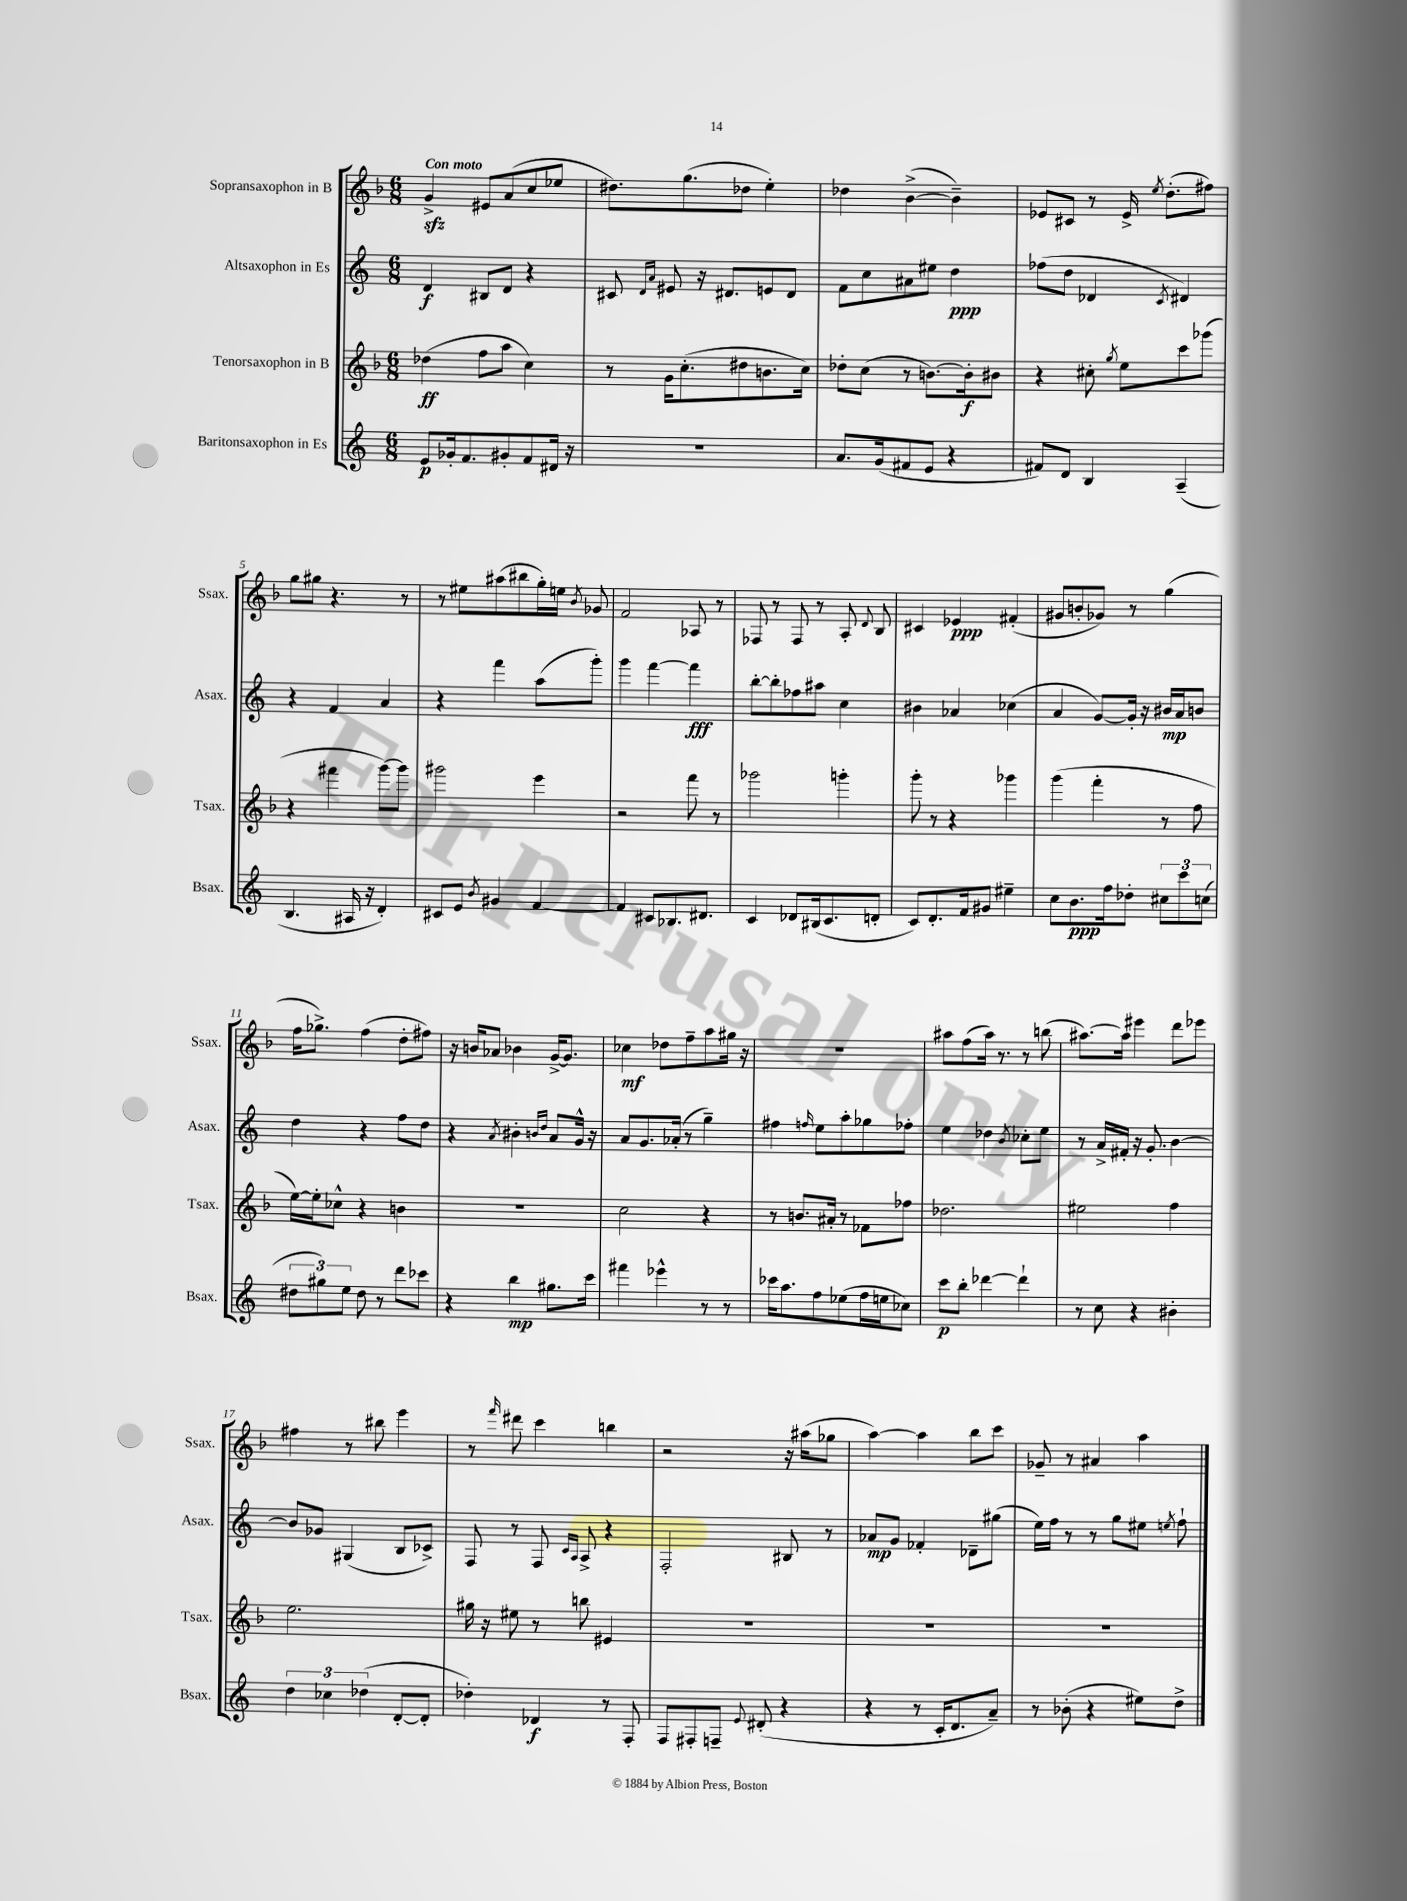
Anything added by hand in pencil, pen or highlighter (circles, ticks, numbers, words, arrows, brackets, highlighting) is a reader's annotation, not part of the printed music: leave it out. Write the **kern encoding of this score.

**kern	**kern	**kern	**kern
*staff4	*staff3	*staff2	*staff1
*clefG2	*clefG2	*clefG2	*clefG2
*k[]	*k[b-]	*k[]	*k[b-]
*M6/8	*M6/8	*M6/8	*M6/8
8e/L	(4dd-\	4d/	4g^/
16g-'/k	.	.	.
8.f/	.	.	.
.	8ff\L	8B#/L	8e#/L
8g#'/	8aa\J	8d/J	(8a/
8f/	4cc\)	4r	8cc/
16d#/Jk	.	.	8ee-/J
16r	.	.	.
=	=	=	=
2.r	8r	8c#/	8.dd#\L)
.	.	16qqd/LL	.
.	.	16qqa/JJ	.
.	16g\LK	8e#/	.
.	(8.cc'\	.	(8.gg\
.	.	16r	.
.	.	8.d#/L	.
.	8dd#\	.	8dd-\J
.	8.b\	8e/	4ee'\)
.	.	8d#/J	.
.	16cc\Jk)	.	.
=	=	=	=
8.a/L	8dd-'\L	8f\L	4dd-\
.	(8cc\J	8cc\	.
(16g/k	.	.	.
8f#/	8r	8a#\	([4b-^\
8e/J	[8.b\L)	8ee#\J	.
4r	.	4dd\	4b-~\])
.	16b'\]k	.	.
.	8b#\J	.	.
=	=	=	=
8f#/L)	4r	(8ff-\L	8e-/L
8d/J	.	8dd\J	8c#/J
4B/	8cc#'\	4d-/	8r
.	8qgg/	.	.
.	8ee\L	.	16e-^/
.	.	.	8qee/
.	.	.	(8.dd'\L
.	.	8qc/	.
(4A~/	8ccc\	4d#/)	.
.	(8ggg-\J	.	8ff#\J)
=	=	=	=
4.B/	4r	4r	8gg\L
.	.	.	8gg#\J
.	4fff#\	4f/	4.r
16A#/	.	.	.
16r	.	.	.
4d'/)	[8ggg\L)	4a/	.
.	8ggg\]J	.	8r
=	=	=	=
8c#/L	2ggg#\	4r	8r
8e/J	.	.	8ee#\L
8qb/	.	.	.
4g#/	.	4fff\	(8aa#\
.	.	.	8bb#\
[4f/	4eee\	(8aa\L	16gg'\L)
.	.	.	16ee\JJ
.	.	.	8qb-/
.	.	8ggg'\J)	8g-/
=	=	=	=
4f/]	2r	4ggg\	2f/
8c#/L	.	[4fff\	.
8.B-/	.	.	.
.	8fff\	4fff\]	8A-/
8.d#/J	.	.	.
.	8r	.	8r
=	=	=	=
4c/	2ggg-\	[8bb'\L	8F-/
.	.	8bb'\]	8r
8d-/L	.	8ff-\	8F-/
(16B#/k	.	8aa#\J	8r
8.c/	.	.	.
.	4ggg'\	4cc\	8A'/
.	.	.	8qqd/
8d'/J	.	.	8B-/
=	=	=	=
8c/L)	8ggg'\	4b#\	4c#/
8.d'/	8r	.	.
.	4r	4a-/	4e-/
16f/k	.	.	.
8g#/J	.	.	.
4ee#~\	4ggg-\	(4cc-\	(4f#'/
=	=	=	=
8cc\L	(4ggg\	4a/	8g#/L
8.b\	.	.	8b'/
.	4fff'\	[8g/L)	8g-/J)
16ff\k	.	.	.
8dd-'\J	.	16g'/]Jk	8r
.	.	16r	.
12cc#\L	8r	16b#/LL	(4gg\
.	.	16a/J	.
12ccc\	.	.	.
.	8ff\	8b/J	.
(12cc\J	.	.	.
=	=	=	=
12dd#\L	[16ee\LL)	4dd\	16ff\LK
.	16ee'\]J	.	8.gg-^\J)
12gg#\)	.	.	.
.	8cc-^^\J	.	.
12ee\J	.	.	.
8dd#\	4r	4r	(4ff\
8r	.	.	.
8ddd\L	4b\	8ff\L	8dd'\L
8ccc-\J	.	8dd\J	8ff#\J)
=	=	=	=
4r	2.r	4r	16r
.	.	.	16b/LK
.	.	.	8a-/J
.	.	8qa/	.
4bb\	.	4b#'\	4b-\
.	.	16qqb/LL	.
.	.	16qqdd/JJ	.
8.gg#\L	.	8a/L	[16g^/LK
.	.	.	8.g/]J
.	.	16g^^/Jk	.
16ccc\Jk	.	16r	.
=	=	=	=
4fff#\	2cc\	8a/L	4cc-\
.	.	8.g/	.
4eee-^^\	.	.	8dd-\L
.	.	(16a-'/Jk	.
.	.	8r	8ff~\
8r	4r	4gg~\)	8aa\
8r	.	.	16gg#\Jk
.	.	.	16r
=	=	=	=
16ccc-\LK	8r	4ff#\	2.r
8.aa\	.	.	.
.	8.b/L	.	.
.	.	16qqff/	.
8ff\	.	8ee\L	.
.	16a#'/Jk	.	.
(8ee-\	8r	8aa'\	.
16ff\L	8f-\L	8gg-\	.
16ee\J	.	.	.
8cc-\J)	8ff-\J	8ff-'\J	.
=	=	=	=
8ccc\L	2.dd-\	4ee\	8aa#\L
8bb'\J	.	.	(8ff\
[4ddd-\	.	4dd-\	16aa#\Jk)
.	.	.	8.r
.	.	8qb/	.
4ddd-`\]	.	8cc-'\L	8r
.	.	8ee\J	(8bb\
=	=	=	=
8r	2ee#\	8r	[8.aa#\L)
8cc\	.	16a^/LL	.
.	.	16f#'/JJ	16aa#\]Jk
4r	.	16r	4eee#\
.	.	8.g'/	.
4b#'\	4ff\	[4b\	8ddd\L
.	.	.	8eee-\J
=	=	=	=
6dd\	2.ee\	8b/]L	4ff#\
.	.	8g-/J	.
6cc-\	.	.	.
.	.	(4G#/	8r
(6dd-\	.	.	.
.	.	.	8bb#\
[8d'/L	.	8B/L	4eee\
8d'/]J	.	8c-^/J)	.
=	=	=	=
4dd-'\)	16gg#\	8F/	8r
.	16r	.	.
.	.	.	16qqfff/
.	8ee#\	8r	8ddd#\
4d-/	8r	8F/	4ccc\
.	.	16qqc/LL	.
.	.	16qqA/JJ	.
.	8bb\	8A^/	.
8r	4e#/	4r	4bb\
8F'/	.	.	.
=	=	=	=
8F/L	2.r	2F'/	2r
8F#'/	.	.	.
8F~/J	.	.	.
8qqe/	.	.	.
(8d#'/	.	.	.
4r	.	8B#/	16r
.	.	.	(16aa#\LK
.	.	8r	8gg-\J
=	=	=	=
4r	2.r	8a-/L	[4aa\)
.	.	8g/J	.
8r	.	4f-'/	4aa\]
16c'/LK	.	.	.
8.d/	.	.	.
.	.	8d-~\L	8bb-\L
8a~/J)	.	(8gg#\J	8ccc\J
=	=	=	=
8r	2.r	16ee\LL)	8g-~/
.	.	16ff\JJ	.
(8b-'\	.	8r	8r
4r	.	8r	4a#/
.	.	8gg\L	.
8ee#\L)	.	8ee#\J	4aa\
.	.	8qee/	.
8dd^\J	.	8ff`\	.
==	==	==	==
*-	*-	*-	*-
